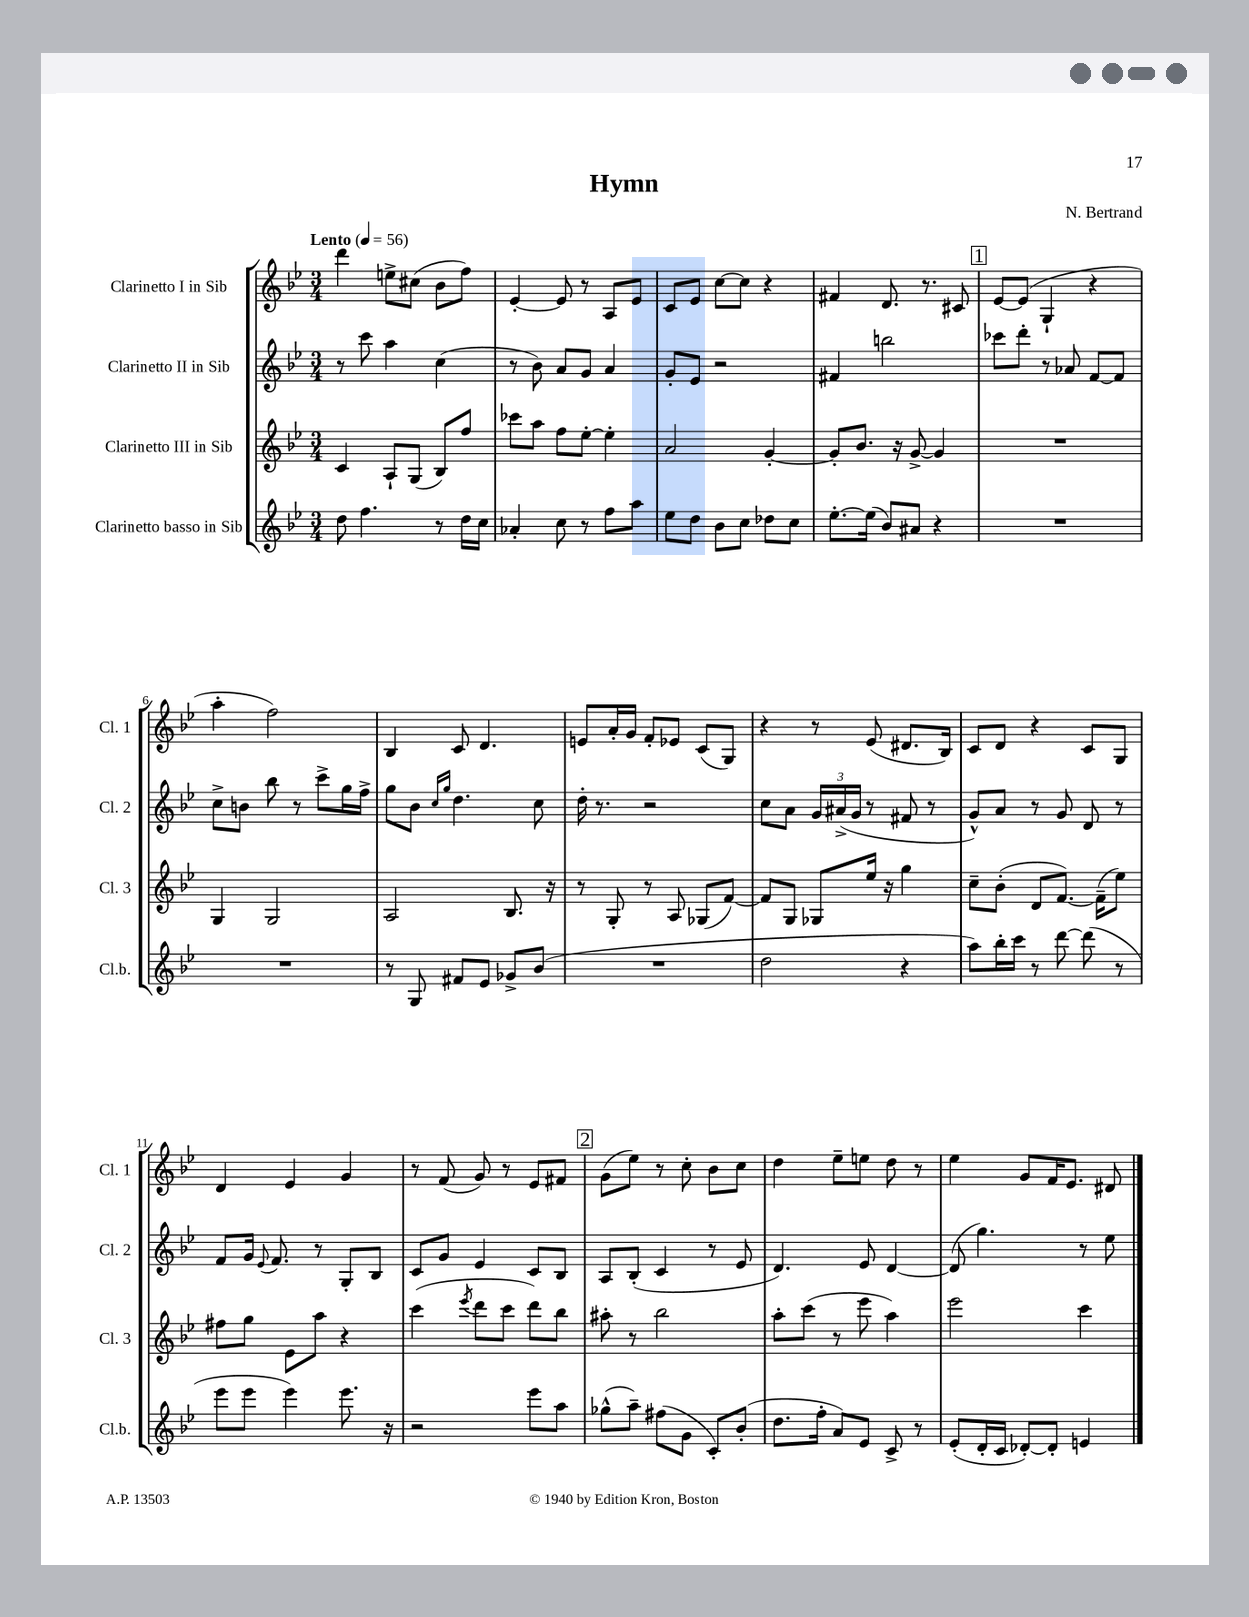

**kern	**kern	**kern	**kern
*staff4	*staff3	*staff2	*staff1
*clefG2	*clefG2	*clefG2	*clefG2
*k[b-e-]	*k[b-e-]	*k[b-e-]	*k[b-e-]
*M3/4	*M3/4	*M3/4	*M3/4
*MM56	*MM56	*MM56	*MM56
8dd	4c	8r	4ddd
4.ff	.	8ccc	.
.	8A`	4aa	8ee^
.	(8G	.	(8cc#
8r	8B-)	(4cc	8b-
16dd	8ff	.	8ff)
16cc	.	.	.
=	=	=	=
4a-'	8ccc-	8r	[4e-'
.	8aa	8b-)	.
8cc	8ff	8a	8e-]
8r	[8ee-'	8g	8r
8ff	4ee-']	4a	8A
8aa	.	.	8e-
=	=	=	=
8ee-	2a	8g'	8c
8dd	.	8e-	8e-
8b-	.	2r	[8cc
8cc	.	.	8cc]
8dd-	[4g'	.	4r
8cc	.	.	.
=	=	=	=
[8.ee-'	8g']	4f#	4f#
.	8.b-	.	.
(16ee-]	.	.	.
8b-)	.	2bb	8.d
.	16r	.	.
8a#	[8g^	.	.
.	.	.	8.r
4r	4g]	.	.
.	.	.	8c#
=	=	=	=
2.r	2.r	8ccc-	[8e-
.	.	8ddd'	(8e-]
.	.	8r	4G`
.	.	8a-	.
.	.	[8f	4r
.	.	8f]	.
=	=	=	=
2.r	4G	8cc^	4aa'
.	.	8b	.
.	2G	8bb-	2ff)
.	.	8r	.
.	.	8ccc^	.
.	.	16gg	.
.	.	16ff^	.
=	=	=	=
8r	2A	8gg	4B-
8G	.	8b-	.
.	.	16qqcc	.
.	.	16qqgg	.
8f#	.	4.dd	8c
8e-	.	.	4.d
8g-^	8.B-	.	.
(8b-	.	8cc	.
.	16r	.	.
=	=	=	=
2.r	8r	16dd'	8e
.	.	8.r	.
.	8G'	.	16a'
.	.	.	16g
.	8r	2r	8f'
.	8A	.	8e-
.	(8G-	.	(8c
.	[8f)	.	8G)
=	=	=	=
2dd	8f]	8cc	4r
.	8G	8a	.
.	8G-	24g	8r
.	.	(24a#^	.
.	.	24g	.
.	16ee-	8r	(8e-
.	16r	.	.
4r	4gg	8f#	8.d#
.	.	8r	.
.	.	.	16B-)
=	=	=	=
8aa)	8cc~	8g^^)	8c
16bb-'	(8b-'	8a	8d
16ccc	.	.	.
8r	8d	8r	4r
[8ddd	[8.f)	8g	.
(8ddd]	.	8d	8c
.	(16f~]	.	.
8r	8ee-)	8r	8G
=	=	=	=
8eee-	8ff#	8f	4d
8eee-	8gg	16g	.
.	.	8qqe-	.
.	.	8.f	.
4eee-)	8e-	.	4e-
.	8aa	8r	.
8.eee-	4r	8G'	4g
.	.	8B-	.
16r	.	.	.
=	=	=	=
2r	(4ccc	8c	8r
.	.	8g	(8f
.	8qeee-	.	.
.	8ddd	4e-	8g)
.	8ccc	.	8r
8eee-	8ddd)	8c	8e-
8aa	8bb-	8B-	8f#
=	=	=	=
(8gg-^^	8aa#'	8A	(8g
8aa~)	8r	(8B-'	8ee-)
(8ff#	2bb-	4c	8r
8g	.	.	8cc'
8c')	.	8r	8b-
(8b-'	.	8e-	8cc
=	=	=	=
8.dd	8aa'	4.d)	4dd
.	(8ccc	.	.
16ff'	.	.	.
8a)	8r	.	8ee-~
8e-	8eee-	8e-	8ee
8c^	4aa)	[4d	8dd
8r	.	.	8r
=	=	=	=
(8e-'	2eee-	(8d]	4ee-
16d'	.	4.gg)	.
16c	.	.	.
[8d-')	.	.	8g
8d-']	.	.	16f
.	.	.	8.e-
4e	4ccc	8r	.
.	.	8ee-	8d#
==	==	==	==
*-	*-	*-	*-
